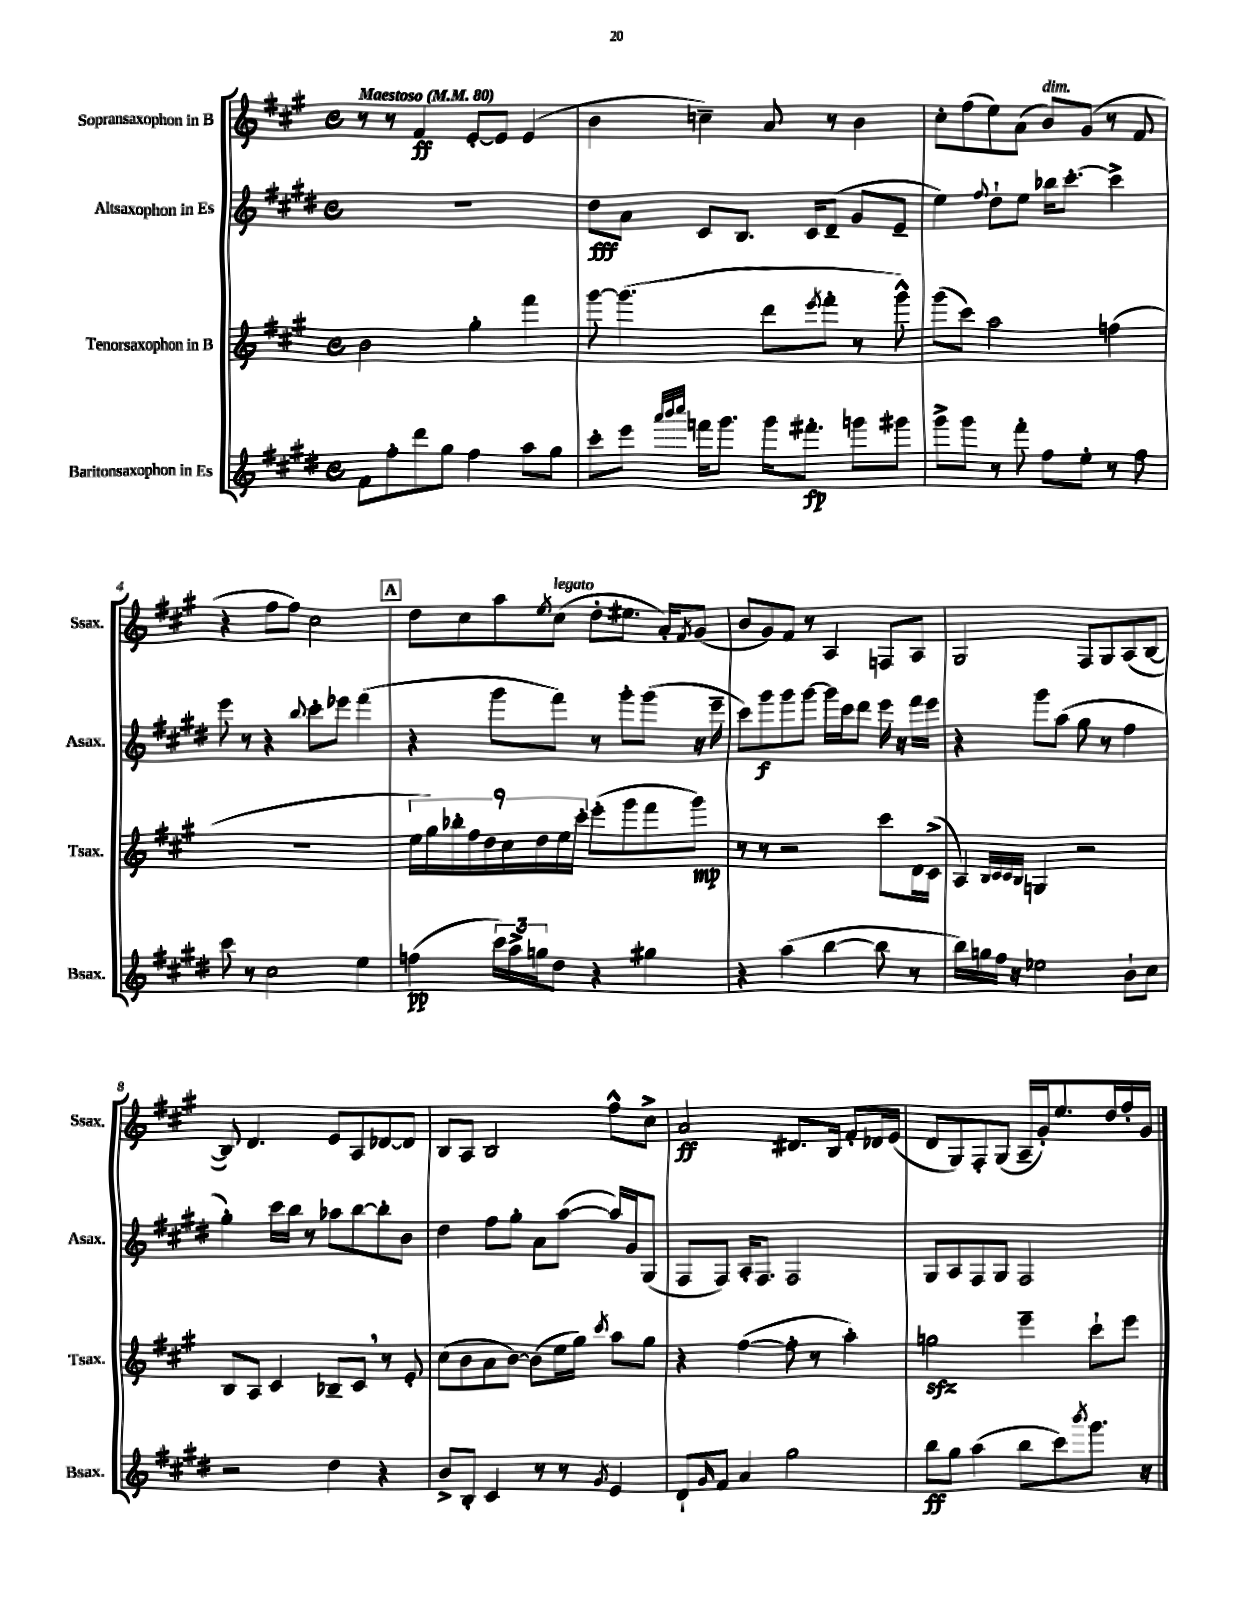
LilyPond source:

<<
\new StaffGroup <<
\new Staff = "s0" \with { instrumentName = "Sopransaxophon in B" shortInstrumentName = "Ssax." } {
    \clef treble \key a \major \defaultTimeSignature \time 4/4 \tempo "Maestoso" 4 = 80
    r8 r8 fis'4\ff e'8~-. e'8 e'4( |
    b'4 c''4--) a'8 r8 b'4 |
    cis''8-. fis''8( e''8) a'8( b'8^\markup { \italic "dim." }) gis'8( r8 fis'8 |
    r4 fis''8 fis''8) cis''2 |
    \mark \markup { \box "A" } d''8 cis''8 a''8 \acciaccatura { e''8 } cis''8^\markup { \italic "legato" }( d''8-. eis''8. a'16-.) \acciaccatura { fis'8 } gis'8( |
    b'8 gis'8) fis'8 r8 a4 f8 a8 |
    gis2 fis8 gis8 a8( b8~ |
    b8) d'4. e'8 a8 des'8~ des'8 |
    b8 a8 b2 fis''8-^ cis''8-> |
    a'2\ff dis'8. b16 fis'8-. des'16 e'16( |
    d'8 gis8) fis8-. gis8( a16-- gis'16-.) e''8. d''16 fis''16-. gis'16 \bar "|." |
}
\new Staff = "s1" \with { instrumentName = "Altsaxophon in Es" shortInstrumentName = "Asax." } {
    \clef treble \key e \major \defaultTimeSignature \time 4/4
    R1 |
    dis''8\fff a'8 cis'8 b8. cis'16 dis'8--( gis'8 e'8-- |
    e''4) \appoggiatura { fis''8 } dis''8-! e''8 bes''16 cis'''8.~-. cis'''4-> |
    e'''8 r8 r4 \appoggiatura { b''8 } cis'''8-. ees'''8 fis'''4( |
    \mark \markup { \box "A" } r4 gis'''8 fis'''8) r8 gis'''8-. gis'''8( r16 e'''16-- |
    cis'''8) gis'''8\f gis'''8 gis'''8~ gis'''16 cis'''16 dis'''8 e'''16 r16 fis'''16 e'''16 |
    r4 gis'''8 a''8( gis''8 r8 fis''4 |
    gis''4-.) cis'''16 b''16 r8 aes''8 b''8~ b''8-. b'8 |
    dis''4 fis''8 gis''8-. a'8 a''8~( a''16) gis'16 gis8( |
    fis8 fis8) a16-. fis8. fis2 |
    gis8 a8 fis8 gis8 fis2 \bar "|." |
}
\new Staff = "s2" \with { instrumentName = "Tenorsaxophon in B" shortInstrumentName = "Tsax." } {
    \clef treble \key a \major \defaultTimeSignature \time 4/4
    b'2 gis''4-. fis'''4 |
    gis'''8~ gis'''4.( d'''8 \acciaccatura { e'''8 } fis'''8-. r8 gis'''8-^) |
    gis'''8( cis'''8) a''2 f''4( |
    R1 |
    \mark \markup { \box "A" } \tuplet 9/8 { e''16 gis''16) bes''16-. fis''16 d''16 cis''16 d''16 e''16 cis'''16-. } e'''8-.( gis'''8 fis'''8 gis'''8\mp) |
    r8 r8 r2 cis'''8 d'16 cis'16->( |
    a4) \grace { b32 cis'32 cis'32 b32 } g4 r2 |
    b8 a8 cis'4 bes8-- cis'8 \breathe r8 e'8-. |
    cis''8( b'8 a'8 b'8~) b'8( e''16 gis''16) \acciaccatura { cis'''8 } a''8 gis''8 |
    r4 fis''4~( fis''8-. r8 a''4-.) |
    g''2\sfz e'''4-- cis'''8-! e'''8 \bar "|." |
}
\new Staff = "s3" \with { instrumentName = "Baritonsaxophon in Es" shortInstrumentName = "Bsax." } {
    \clef treble \key e \major \defaultTimeSignature \time 4/4
    fis'8 fis''8-. dis'''8 gis''8 fis''4 a''8 gis''8 |
    cis'''8-. e'''8 \grace { a'''32 b'''32 cis''''32 } f'''16 gis'''8. gis'''16 fis'''8.-.\fp g'''8 gis'''8 |
    gis'''8-> gis'''8 r8 fis'''8-. fis''8 e''8-. r8 fis''8 |
    cis'''8 r8 cis''2 e''4 |
    \mark \markup { \box "A" } f''4\pp( \tuplet 3/2 { cis'''16) a''16-> g''16 } dis''8 r4 gis''4 |
    r4 a''4( b''4~ b''8 r8 |
    b''16) g''16 fis''16 r16 ees''2 b'8-! cis''8 |
    r2 dis''4 r4 |
    b'8-> b8-. cis'4 r8 r8 \acciaccatura { gis'8 } e'4 |
    dis'8-! \grace { gis'16 } fis'8 a'4 gis''2 |
    b''8\ff gis''8 a''4( b''8 cis'''8) \acciaccatura { b'''8 } gis'''8. r16 \bar "|." |
}
>>
>>
